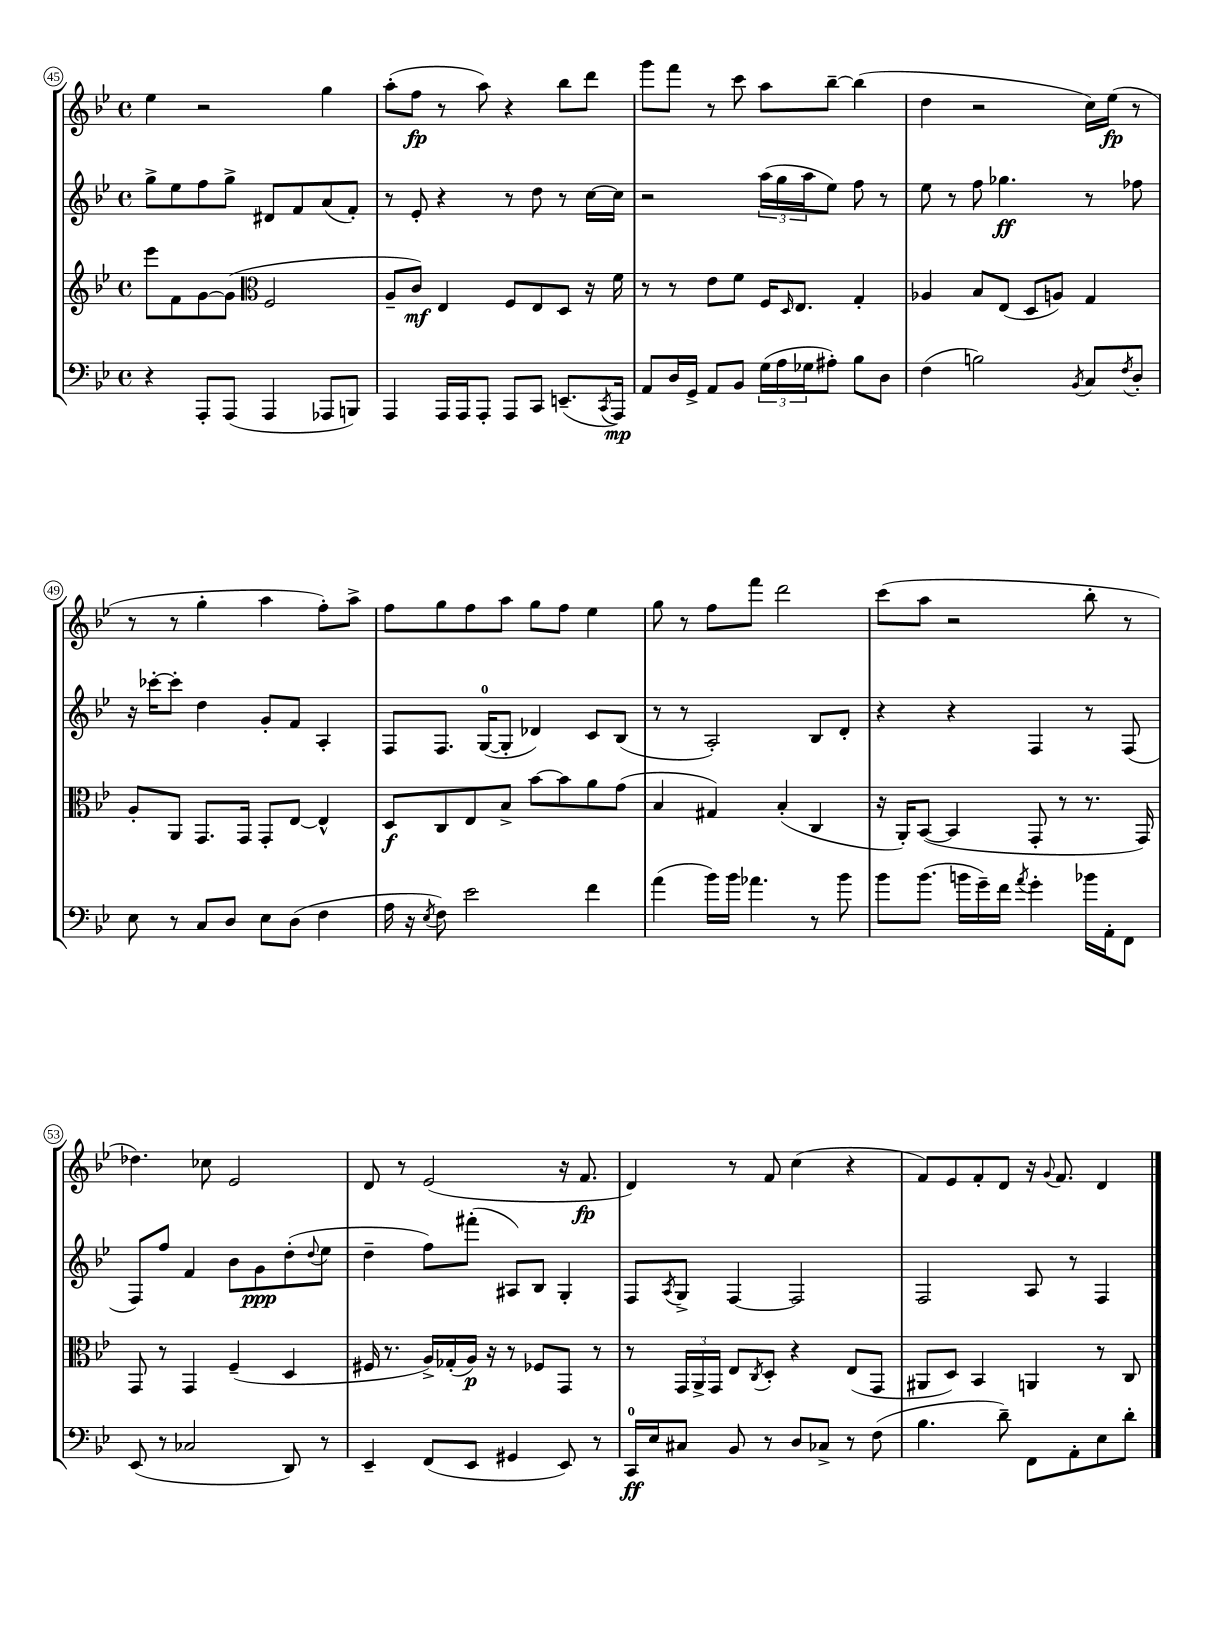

**kern	**kern	**kern	**kern
*staff4	*staff3	*staff2	*staff1
*clefF4	*clefG2	*clefG2	*clefG2
*k[b-e-]	*k[b-e-]	*k[b-e-]	*k[b-e-]
*M4/4	*M4/4	*M4/4	*M4/4
*met(c)	*met(c)	*met(c)	*met(c)
4r	8eee-	8gg^	4ee-
.	8f	8ee-	.
8AAA'	[8g	8ff	2r
(8AAA	(8g]	8gg^	.
*	*clefC3	*	*
4AAA	2F	8d#	.
.	.	8f	.
8AAA-	.	(8a	4gg
8BBB)	.	8f')	.
=	=	=	=
4AAA	8A~	8r	(8aa'
.	8c)	8e-'	8ff
16AAA	4E-	4r	8r
16AAA	.	.	.
8AAA'	.	.	8aa)
8AAA	8F	8r	4r
8CC	8E-	8dd	.
(8.EE~	8D	8r	8bb-
.	16r	[16cc	8ddd
8qCC	.	.	.
16AAA)	16f	16cc]	.
=	=	=	=
8AA	8r	2r	8ggg
16D	8r	.	8fff
16GG^	.	.	.
8AA	8e-	.	8r
8BB-	8f	.	8ccc
(24G	16F	(24aa	8aa
24A	.	24gg	.
.	16qqD	.	.
.	8.E-	.	.
24G-	.	24aa	.
8A#')	.	8ee-)	[8bb-~
8B-	4G'	8ff	(4bb-]
8D	.	8r	.
=	=	=	=
(4F	4A-	8ee-	4dd
.	.	8r	.
2B)	8B-	8ff	2r
.	(8E-	4.gg-	.
.	8D	.	.
.	8A)	.	.
8qBB-	.	.	.
8C	4G	8r	16cc)
.	.	.	(16ee-
8qF	.	.	.
8D'	.	8ff-	8r
=	=	=	=
8E-	8A'	16r	8r
.	.	[16ccc-'	.
8r	8AA	8ccc-']	8r
8C	8.GG	4dd	4gg'
8D	.	.	.
.	16GG	.	.
8E-	8GG'	8g'	4aa
(8D	[8E-	8f	.
4F	4E-^^]	4A'	8ff')
.	.	.	8aa^
=	=	=	=
16A	8D	8F	8ff
16r	.	.	.
8qE-	.	.	.
8F)	8C	8.F	8gg
2e-	8E-	.	8ff
.	.	([16G	.
.	8B-^	8G']	8aa
.	[8b-	4d-)	8gg
.	8b-]	.	8ff
4f	8a	8c	4ee-
.	(8g	(8B-	.
=	=	=	=
(4a	4B-	8r	8gg
.	.	8r	8r
16b-)	4G#)	2A')	8ff
16b-	.	.	.
4.a-	.	.	8fff
.	(4B-'	.	2ddd
8r	4C	8B-	.
8b-	.	8d'	.
=	=	=	=
8b-	16r	4r	(8ccc
.	16AA')	.	.
(8.b-	([8BB-	.	8aa
.	4BB-]	4r	2r
16b	.	.	.
16g~)	.	.	.
16f	.	.	.
8qa	.	.	.
4g'	8GG'	4F	.
.	8r	.	.
16b-	8.r	8r	8bb-'
16AA'	.	.	.
8FF	.	(8F	8r
.	16GG)	.	.
=	=	=	=
(8EE-	8GG	8F)	4.dd-)
8r	8r	8ff	.
2C-	4GG	4f	.
.	.	.	8cc-
.	(4F~	8b-	2e-
.	.	8g	.
8DD)	4D	(8dd'	.
.	.	8qqdd	.
8r	.	8ee-	.
=	=	=	=
4EE-~	16F#	4dd~	8d
.	8.r	.	.
.	.	.	8r
(8FF	16A^)	8ff)	(2e-
.	(16G-'	.	.
8EE-	16A)	(8fff#'	.
.	16r	.	.
4GG#	8r	8A#)	.
.	8F-	8B-	.
8EE-)	8GG	4G'	16r
.	.	.	8.f
8r	8r	.	.
=	=	=	=
16CC	8r	8F	4d)
16E-	.	.	.
.	.	8qA	.
8C#	24GG	8G^	.
.	24AA^	.	.
.	24GG	.	.
8BB-	8E-	[4F	8r
.	8qC	.	.
8r	8D'	.	8f
8D	4r	2F]	(4cc
8C-^	.	.	.
8r	(8E-	.	4r
(8F	8GG	.	.
=	=	=	=
4.B-	8AA#	2F	8f)
.	8D)	.	8e-
.	4BB-	.	8f'
8d~)	.	.	8d
8FF	4AA	8A	16r
.	.	.	8qqg
.	.	.	8.f
8AA'	.	8r	.
8E-	8r	4F	4d
8d'	8C	.	.
==	==	==	==
*-	*-	*-	*-
